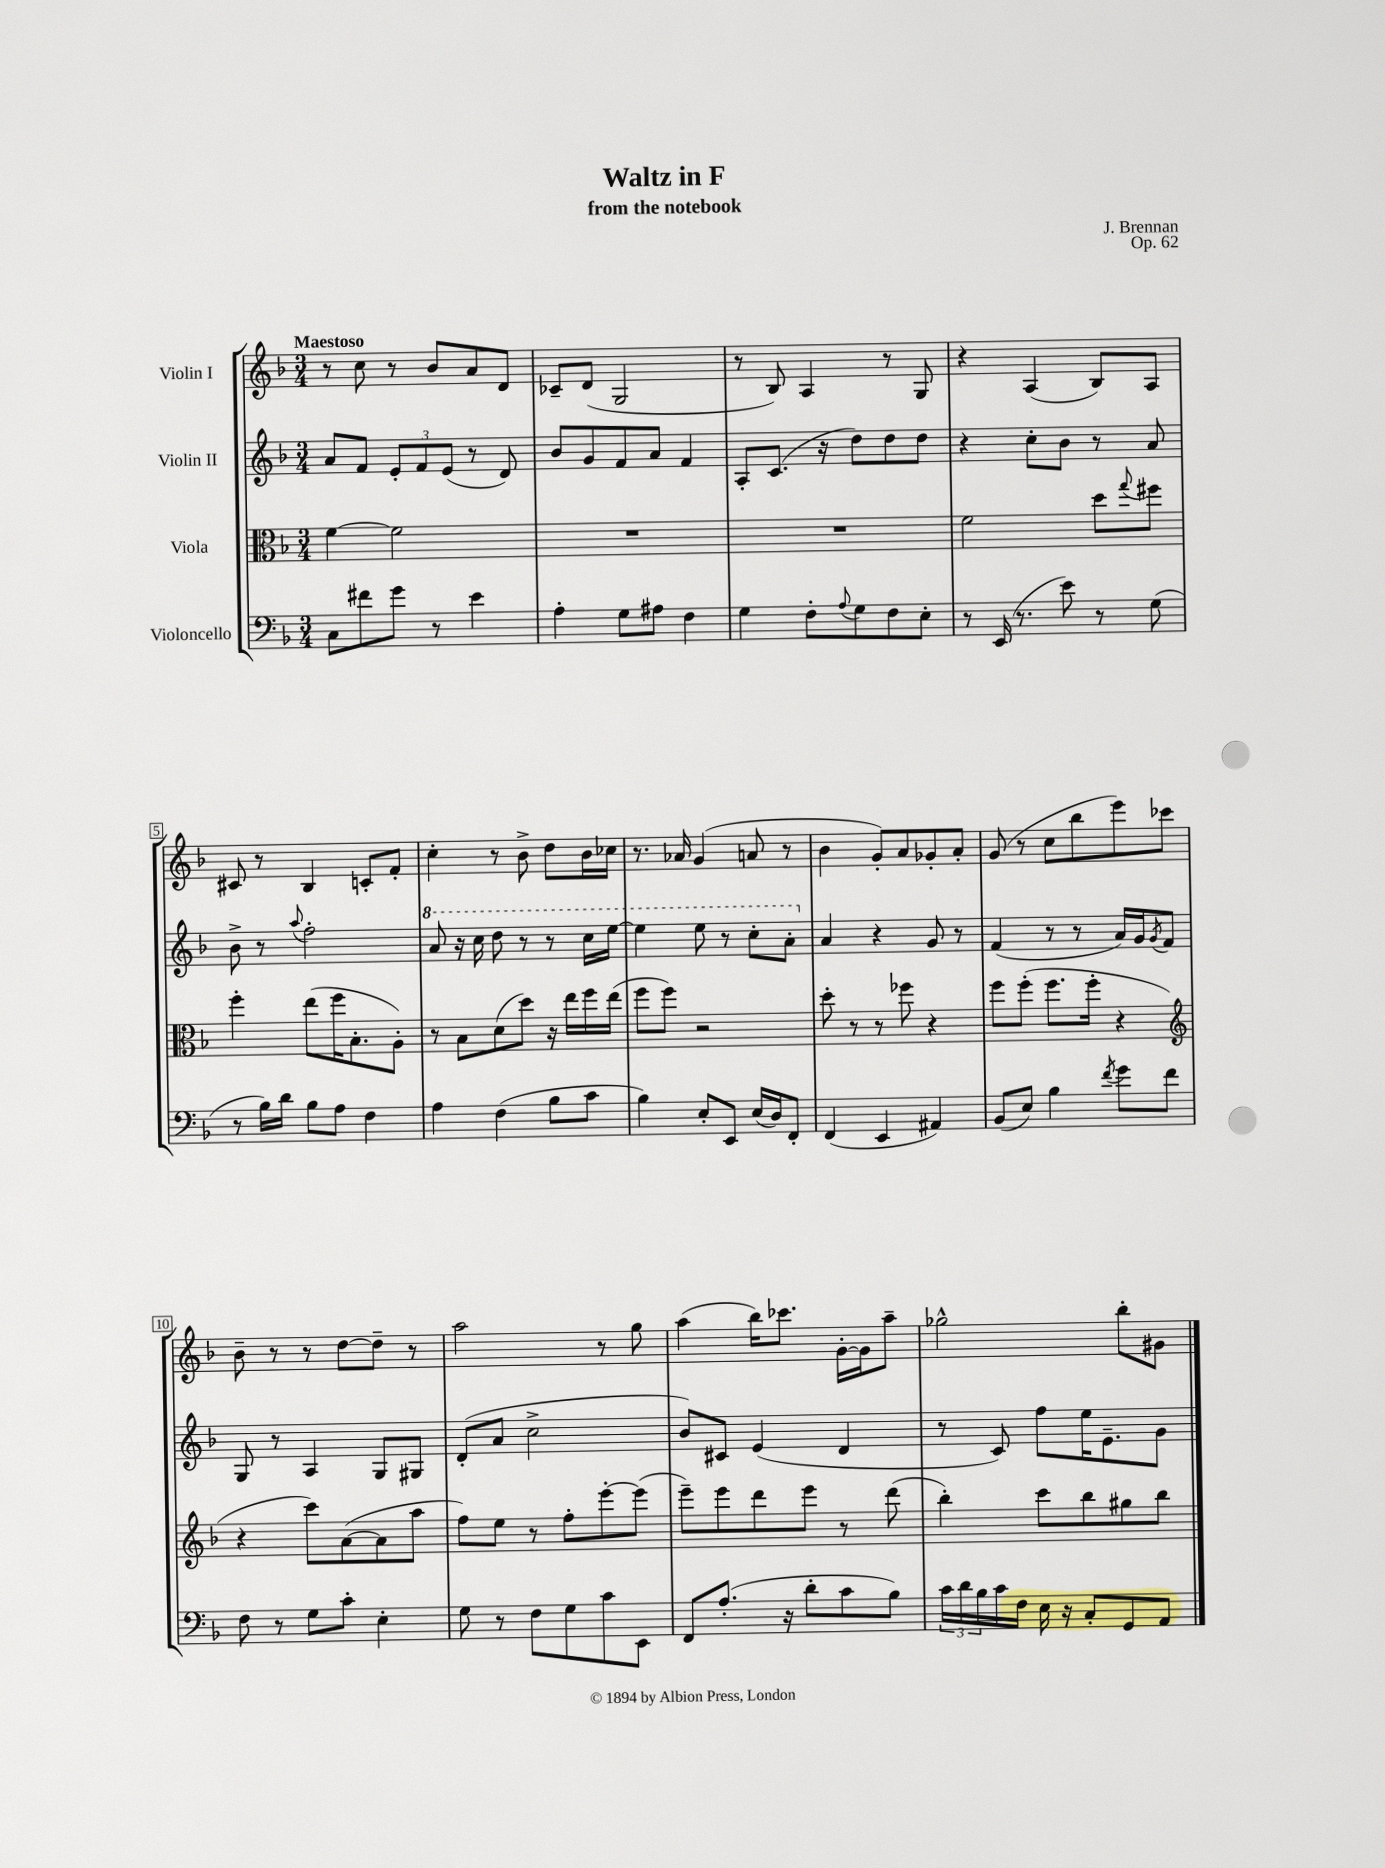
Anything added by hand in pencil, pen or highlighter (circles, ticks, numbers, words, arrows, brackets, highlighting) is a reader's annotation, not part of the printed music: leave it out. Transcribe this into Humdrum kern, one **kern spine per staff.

**kern	**kern	**kern	**kern
*part4	*part3	*part2	*part1
*staff4	*staff3	*staff2	*staff1
*I"Violoncello	*I"Viola	*I"Violin II	*I"Violin I
*clefF4	*clefC3	*clefG2	*clefG2
*k[b-]	*k[b-]	*k[b-]	*k[b-]
*M3/4	*M3/4	*M3/4	*M3/4
=1	=1	=1	=1
!	!	!	!LO:TX:a:B:t=Maestoso
8C\L	[4f\	8a/L	8r
8f#X\	.	8f/J	8cc\
8g\J	2f\]	12e'/L	8r
.	.	12f/	.
8r	.	.	8b-/L
.	.	(12e/J	.
4e\	.	8r	8a/
.	.	8d/)	8d/J
=2	=2	=2	=2
4A'\	2.r	8b-/L	8c-X~/L
.	.	8g/	(8d/J
8G\L	.	8f/	2G/
8A#X\J	.	8a/J	.
4F\	.	4f/	.
=3	=3	=3	=3
4G\	2.r	8A'/L	8r
.	.	(8.c/J	8B-/)
8F'\L	.	.	4A/
.	.	16r	.
8qqA/	.	.	.
8G\	.	8dd\L)	.
8F\	.	8dd\	8r
8E'\J	.	8dd\J	8G/
=4	=4	=4	=4
8r	2f\	4r	4r
(16EE/	.	.	.
8.r	.	.	.
.	.	8cc'\L	(4A/
8e\)	.	8b-\J	.
8r	8dd\L	8r	8B-/L)
.	8qqgg/	.	.
(8G\	8ff#X\J	8a/	8A/J
!!LO:LB:g=z
=5	=5	=5	=5
8r	4ff'\	8b-^\	8c#X/
16B-\LL)	.	8r	8r
16d\JJ	.	.	.
.	.	8qqaa/	.
8B-\L	(8ee\L	2ff'\	4B-/
8A\J	16ff\K	.	.
.	8.B-'\	.	.
4F\	.	.	8cn'/L
.	8A'\J)	.	8f'/J
=6	=6	=6	=6
*	*	*8va	*
4A\	8r	8aa/	4cc'\
.	8B-\L	16r	.
.	.	16ccc\	.
(4F\	(8d\	8ddd\	8r
.	8dd\J)	8r	8b-^\
8B-\L	16r	8r	8dd\L
.	16ee\LL	.	.
8c\J	16ff\	16ccc\LL	16b-\L
.	(16ee\JJ	[16eee\JJ	16cc-X\JJ
=7	=7	=7	=7
4B-\)	8ff\L	4eee\]	8.r
.	8ff\J)	.	.
.	.	.	16a-X/
8E'/L	2r	8eee\	(4g/
8EE/J	.	8r	.
(16E/LL	.	8ccc'\L	8an/
16D/J)	.	.	.
8FF'/J	.	8aa'\J	8r
=8	=8	=8	=8
*	*	*X8va	*
(4FF/	8dd'\	4a/	4b-\
.	8r	.	.
4EE/	8r	4r	8g'/L)
.	8ff-X\	.	8a/
4AA#X/)	4r	8g/	8g-X'/
.	.	8r	8a'/J
=9	=9	=9	=9
(8BB-/L	8ff\L	(4f/	(8g/
8E/J)	(8ff'\J	.	8r
4B-\	8.ff\L	8r	8cc\L
.	.	8r	8bb-\
.	16ff'\Jk	.	.
8qf/	.	.	.
8g\L	4r	16a/LL)	8eee\)
.	.	16g/J	.
.	.	8qg/	.
8f\J	.	8f/J	8ccc-X\J
!!LO:LB:g=z
=10	=10	=10	=10
*	*clefG2	*	*
8F\	4r	8G/	8b-~\
8r	.	8r	8r
8G\L	8ccc\L)	4A/	8r
8c'\J	([8a\	.	[8dd\L
4E'\	8a\]	8G/L	8dd~\J]
.	8aa\J	8G#X/J	8r
=11	=11	=11	=11
8G\	8ff\L)	(8d'/L	2aa\
8r	8ee\J	8a/J	.
8F\L	8r	2cc^\	.
8G\	8ff'\L	.	.
8c\	[8eee'\	.	8r
8EE\J	(8eee\J]	.	8gg\
=12	=12	=12	=12
8FF/L	8eee~\L)	8b-/L)	(4aa\
(8.A'/J	8eee\	8c#X/J	.
.	8ddd\	(4e/	16bb-\KL)
16r	.	.	8.ccc-X\J
8d'\L	8eee\J	.	.
8c\	8r	4d/	[16g'\LL
.	.	.	16g\J]
8B-\J)	(8ddd\	.	8aa~\J
=13	=13	=13	=13
24c\LL	4bb-'\)	8r	2gg-X^^\
24d\	.	.	.
24B-\	.	.	.
16c\	.	8c/)	.
16F\JJ	.	.	.
16E\	8ccc\L	8ff\L	.
16r	.	.	.
8C'/L	8bb-\	16ee\K	.
.	.	8.e~\	.
8GG/	8gg#X\	.	8bb-'\L
8AA/J	8bb-\J	8g\J	8g#X\J
==	==	==	==
*-	*-	*-	*-
